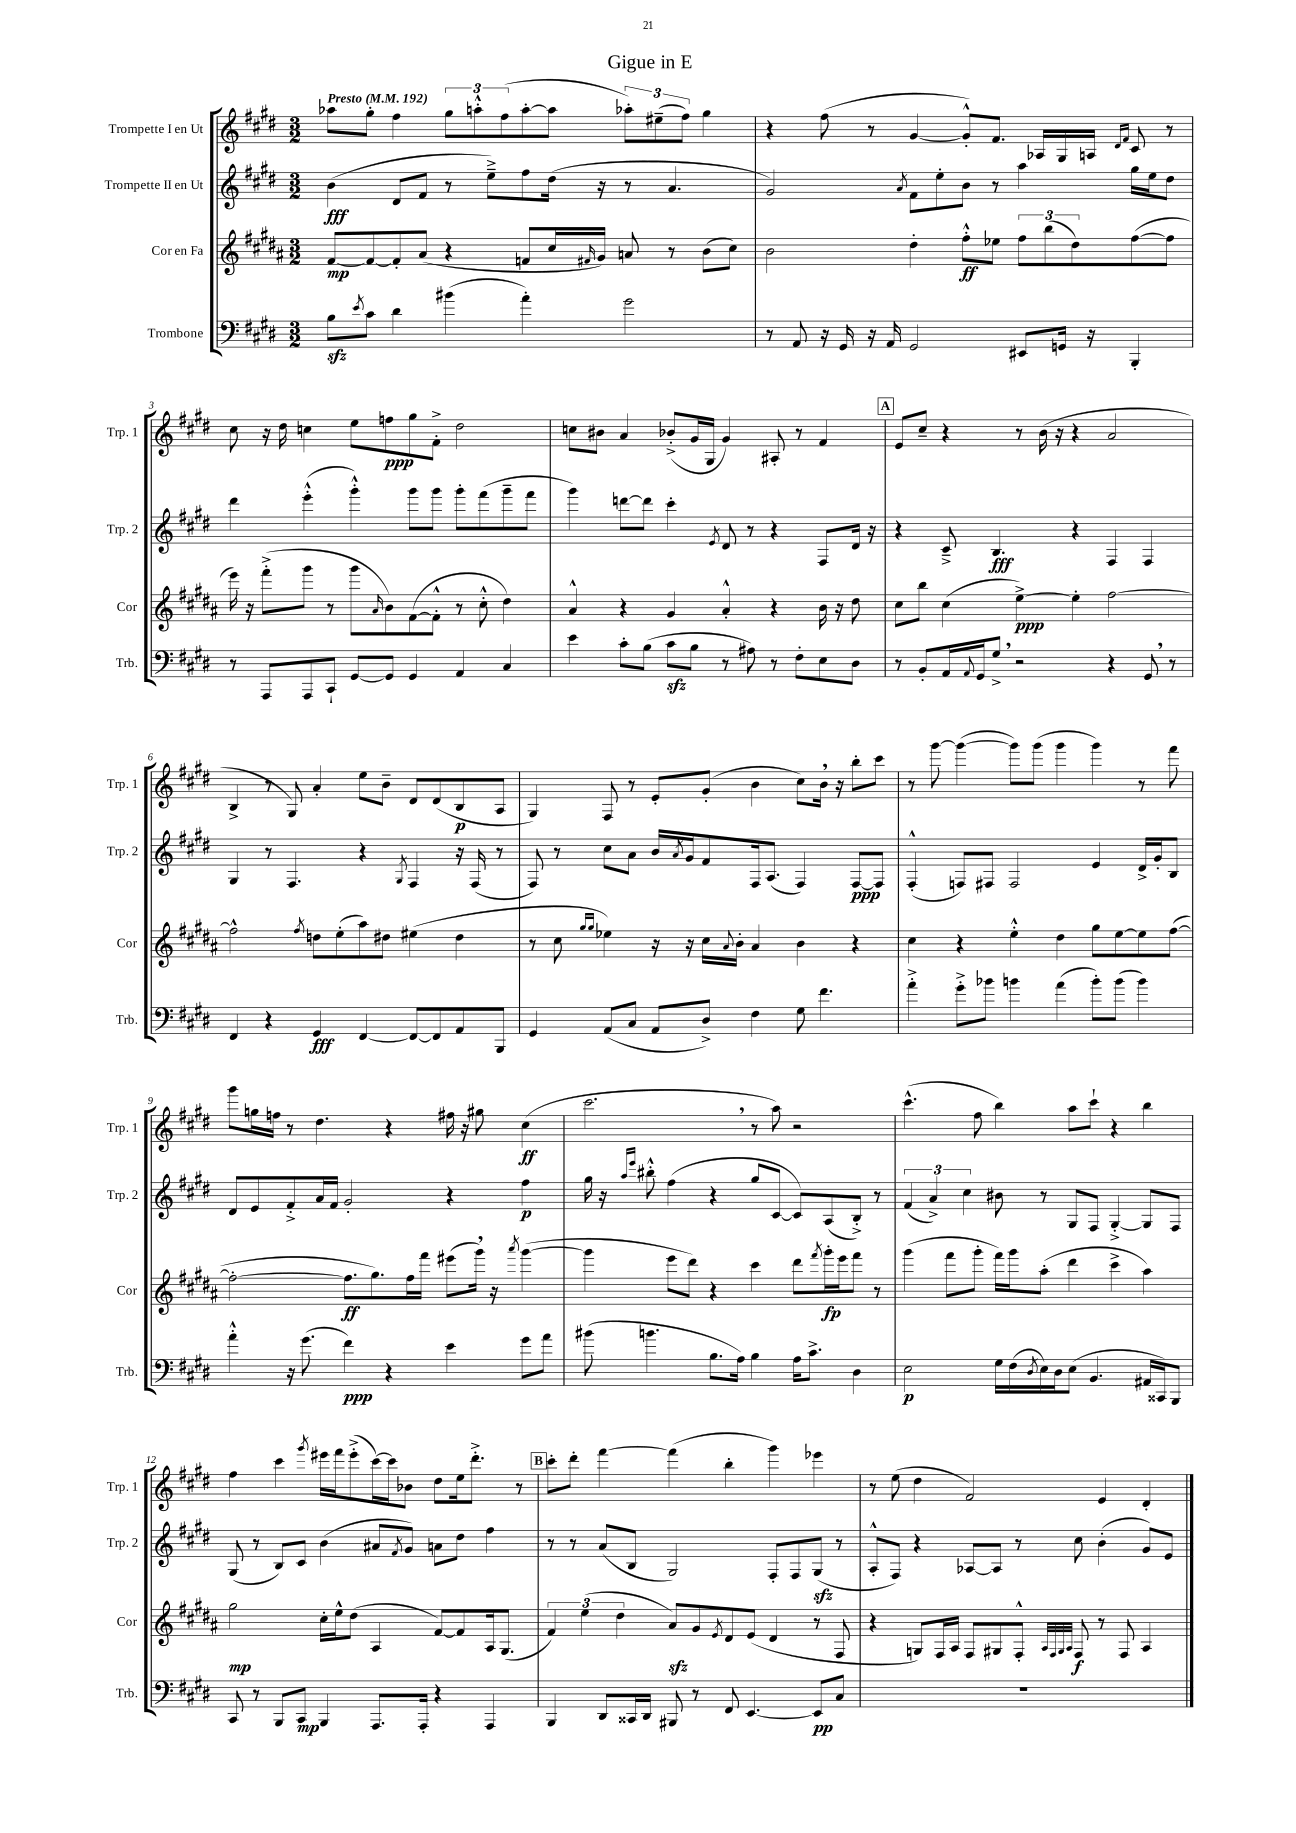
\header { title = "Gigue in E" }
<<
\new StaffGroup <<
\new Staff = "s0" \with { instrumentName = "Trompette I en Ut" shortInstrumentName = "Trp. 1" } {
    \clef treble \key e \major \numericTimeSignature \time 3/2 \tempo "Presto" 4 = 192
    aes''8 gis''8-. fis''4 \tuplet 3/2 { gis''8 a''8-.-^ fis''8( } a''8~-. a''8 \tuplet 3/2 { aes''8-.) eis''8--( fis''8) } gis''4 |
    r4 fis''8( r8 gis'4~ gis'8-.-^) fis'8. aes16 gis16 a16 \grace { dis'16 fis'16 } cis'8 r8 |
    cis''8 r16 dis''16 c''4 e''8 f''8\ppp gis''8 fis'8-.-> dis''2 |
    c''8 bis'8 a'4 bes'8-.->( gis'16 gis16 gis'4) ais8-. r8 fis'4 |
    \mark \markup { \box "A" } e'8 cis''8-- r4 r8 b'16( r16 r4 a'2 |
    b4-> r8 gis8) a'4-. e''8 b'8-- dis'8 dis'8( b8\p a8 |
    gis4) fis8 r8 e'8-. gis'8-.( b'4 cis''8) b'16 \breathe r16 b''8-. cis'''8 |
    r8 gis'''8~ gis'''4~( gis'''8) gis'''8( gis'''4 gis'''4) r8 fis'''8 |
    gis'''8 g''16 f''16 r8 dis''4. r4 fis''16 r16 gis''8 cis''4\ff( |
    cis'''2. \breathe r8 a''8) r2 |
    cis'''4.-^( fis''8 b''4) a''8 cis'''8-! r4 b''4 |
    fis''4 cis'''4 \acciaccatura { gis'''8 } eis'''16 fis'''16 eis'''8-.->( cis'''16~) cis'''16 bes'8 dis''8 e''16 dis'''8.-.-> r8 |
    \mark \markup { \box "B" } cis'''8-. dis'''8-. fis'''4~ fis'''4( b''4-. gis'''4) ees'''4 |
    r8 e''8( dis''4 fis'2) e'4 dis'4-. \bar "|." |
}
\new Staff = "s1" \with { instrumentName = "Trompette II en Ut" shortInstrumentName = "Trp. 2" } {
    \clef treble \key e \major \numericTimeSignature \time 3/2
    b'4\fff( dis'8 fis'8 r8 e''8--->) fis''8 dis''16( r16 r8 a'4. |
    gis'2) \acciaccatura { a'8 } fis'8 e''8-. b'8 r8 a''4 gis''16 e''16 dis''8 |
    dis'''4 e'''4-.-^( gis'''4-.-^) gis'''8 gis'''8 gis'''8-. fis'''8( gis'''8-- fis'''8 |
    gis'''4) d'''8~ d'''8 cis'''4-. \acciaccatura { e'8 } dis'8 r8 r4 fis8 dis'16 r16 |
    \mark \markup { \box "A" } r4 cis'8---> b4.\fff r4 fis4 fis4 |
    gis4 r8 fis4. r4 \acciaccatura { gis8 } fis4 r16 fis16( r8 |
    fis8) r8 cis''8 a'8 b'16 \acciaccatura { a'8 } gis'16 fis'8 fis16 a8.( fis4) fis8~\ppp fis8 |
    fis4-.-^( f8) fis8 fis2 e'4 dis'16-> gis'16-. b8 |
    dis'8 e'8 fis'8-.-> a'16 fis'16 gis'2-. r4 fis''4\p |
    gis''16 r16 \grace { a''16 e'''16 } bis''8-.-^ fis''4( r4 gis''8 cis'8~ cis'8) a8( b8-.->) r8 |
    \tuplet 3/2 { fis'4( a'4->) cis''4 } bis'8 r8 gis8 fis8 gis4~-.-> gis8 fis8 |
    gis8( r8 b8) cis'8 b'4( ais'8 \acciaccatura { fis'8 } gis'8) a'8 dis''8 fis''4 |
    \mark \markup { \box "B" } r8 r8 a'8( b8 gis2) fis8-. fis8 gis8\sfz( r8 |
    a8-.-^ fis8) r4 aes8~ aes8 r8 cis''8 b'4-.( gis'8) e'8 \bar "|." |
}
\new Staff = "s2" \with { instrumentName = "Cor en Fa" shortInstrumentName = "Cor" } {
    \clef treble \key b \major \numericTimeSignature \time 3/2
    fis'8~\mp fis'8~ fis'8-. ais'8( r4 f'8 cis''16 \grace { fis'16 } gis'16) a'8 r8 b'8( cis''8) |
    b'2 dis''4-. fis''8-.-^\ff ees''8 \tuplet 3/2 { fis''8 b''8( dis''8) } fis''8~( fis''8 |
    e'''16) r16 fis'''8-.->( gis'''8 r8 gis'''8 \grace { ais'16 } b'8) fis'8~( fis'8-.-^ r8 cis''8-.-^ dis''4) |
    ais'4-^ r4 gis'4 ais'4-.-^ r4 b'16 r16 dis''8 |
    \mark \markup { \box "A" } cis''8 b''8 cis''4( e''4~->\ppp) e''4-. fis''2~ |
    fis''2-^ \acciaccatura { fis''8 } d''8 e''8-.( ais''8) dis''8 eis''4( dis''4 |
    r8 cis''8 \grace { gis''16 gis''16 } ees''4) r16 r16 cis''16 \appoggiatura { ais'8 } b'16-. ais'4 b'4 r4 |
    cis''4 r4 e''4-.-^ dis''4 gis''8 e''8~ e''8 fis''8~( |
    fis''2~-. fis''8.\ff gis''8.) fis''16 fis'''16 eis'''8( gis'''16) \breathe r16 \acciaccatura { ais'''8 } gis'''4~( |
    gis'''4 e'''8 dis'''8) r4 cis'''4 dis'''8 \acciaccatura { fis'''8 } gis'''16-.\fp e'''16 fis'''8 r8 |
    gis'''4( fis'''8 gis'''8-. fis'''16) gis'''16 ais''8-.( dis'''4 cis'''4-> ais''4) |
    gis''2\mp cis''16-. e''16-^ dis''8( ais4 fis'8~) fis'8 ais16 gis8.( |
    \mark \markup { \box "B" } \tuplet 3/2 { fis'4) e''4( dis''4 } ais'8\sfz) gis'8 \acciaccatura { e'8 } dis'8 e'8( dis'4 r8 fis8 |
    r4 g8) fis16 ais16 fis8 gis8 fis8-.-^ \grace { ais32 fis32 gis32 ais32 } fis8\f r8 fis8 ais4 \bar "|." |
}
\new Staff = "s3" \with { instrumentName = "Trombone" shortInstrumentName = "Trb." } {
    \clef bass \key e \major \numericTimeSignature \time 3/2
    b8\sfz \acciaccatura { e'8 } cis'8 dis'4 bis'4( a'4-.) gis'2 |
    r8 a,8 r16 gis,16 r16 a,16 gis,2 eis,8 g,16 r16 b,,4-. |
    r8 a,,8 a,,8 cis,8-! gis,8~ gis,8 gis,4 a,4 cis4 |
    e'4 cis'8-. b8( cis'8\sfz b8 r8 ais8) r8 fis8-. e8 dis8 |
    \mark \markup { \box "A" } r8 b,8-. a,16 \appoggiatura { a,8 } gis,16 gis8-> \breathe r2 r4 gis,8 \breathe r8 |
    fis,4 r4 gis,4\fff fis,4~ fis,8~ fis,8 a,8 b,,8 |
    gis,4 a,8( cis8 a,8 dis8->) fis4 gis8 fis'4. |
    a'4-.-> gis'8-.-> bes'8 b'4 a'4( b'8-.) b'8( b'4) |
    a'4-.-^ r16 gis'8.( fis'4\ppp) r4 e'4 gis'8 a'8 |
    bis'8( b'4. b8. a16) b4 a16 cis'8.-> dis4 |
    e2\p gis16 fis16( \acciaccatura { dis8 } e16) dis16 e8( b,4. ais,16 cisis,16) b,,8 |
    cis,8 r8 b,,8 cis,8\mp b,,4 a,,8. a,,16-. r4 a,,4 |
    \mark \markup { \box "B" } b,,4 dis,8 cisis,16 dis,16 bis,,8 r8 fis,8 e,4.~ e,8\pp cis8 |
    R1. \bar "|." |
}
>>
>>
